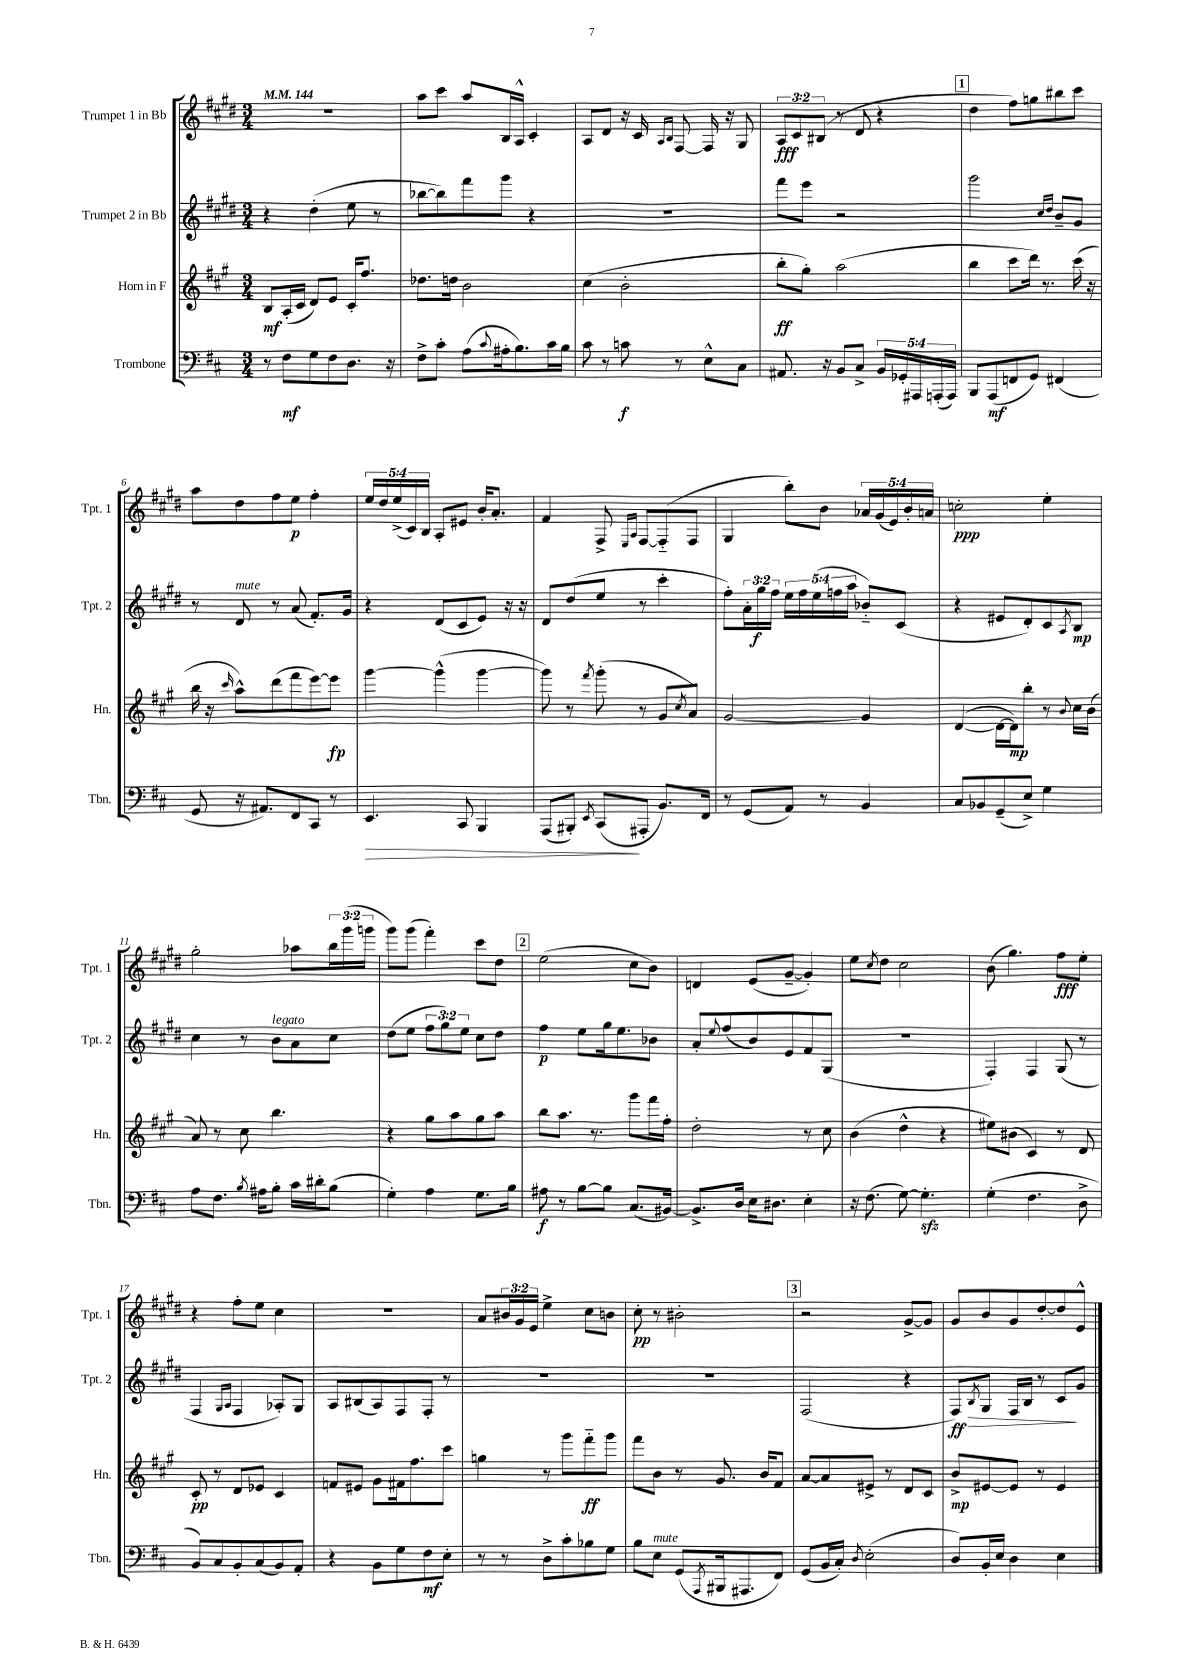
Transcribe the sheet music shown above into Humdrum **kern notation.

**kern	**dynam	**kern	**dynam	**kern	**dynam	**kern	**dynam
*part4	*part4	*part3	*part3	*part2	*part2	*part1	*part1
*staff4	*staff4	*staff3	*staff3	*staff2	*staff2	*staff1	*staff1
*I"Trombone	*	*I"Horn in F	*	*I"Trumpet 2 in Bb	*	*I"Trumpet 1 in Bb	*
*I'Tbn.	*	*I'Hn.	*	*I'Tpt. 2	*	*I'Tpt. 1	*
*clefF4	*	*clefG2	*	*clefG2	*	*clefG2	*
*k[f#c#]	*	*k[f#c#g#]	*	*k[f#c#g#d#]	*	*k[f#c#g#d#]	*
*M3/4	*	*M3/4	*	*M3/4	*	*M3/4	*
*MM144	*	*MM144	*	*MM144	*	*MM144	*
=1	=1	=1	=1	=1	=1	=1	=1
8r	.	8B/L	mf	4r	.	2.r	.
8F#\L	mf	(16A'/L	.	.	.	.	.
.	.	16c#/JJ	.	.	.	.	.
8G\	.	8d/L)	.	(4dd#'\	.	.	.
8F#\	.	8e/J	.	.	.	.	.
8.D\J	.	16c#'/KL	.	8ee\	.	.	.
.	.	8.ff#/J	.	.	.	.	.
.	.	.	.	8r	.	.	.
16r	.	.	.	.	.	.	.
=2	=2	=2	=2	=2	=2	=2	=2
8F#^\L	.	8.dd-X\L	.	[8bb-X\L	.	8aa\L	.
8c#'\J	.	.	.	8bb-\])	.	8ccc#\J	.
.	.	16ddn\Jk	.	.	.	.	.
(8A\L	.	2b\	.	8fff#\	.	8aa/L	.
8qqc#/	.	.	.	.	.	.	.
16A#X'\k	.	.	.	8ggg#\J	.	16B/L	.
8.B\)	.	.	.	.	.	16A^^/JJ	.
.	.	.	.	4r	.	4c#'/	.
16c#\L	.	.	.	.	.	.	.
16B\JJ	.	.	.	.	.	.	.
=3	=3	=3	=3	=3	=3	=3	=3
8c#\	.	(4cc#\	.	2.r	.	8A/L	.
8r	.	.	.	.	.	8d#/J	.
8cn\	f	2b'\	.	.	.	16r	.
.	.	.	.	.	.	16c#/	.
.	.	.	.	.	.	16qqA/LL	.
.	.	.	.	.	.	16qqB/JJ	.
8r	.	.	.	.	.	[8F#/	.
8E^^\L	.	.	.	.	.	16F#/]	.
.	.	.	.	.	.	16r	.
8C#\J	.	.	.	.	.	8G#/	.
=4	=4	=4	=4	=4	=4	=4	=4
8.AA#X/	.	8bb'\L	ff	8fff#\L	.	12A/L	fff
.	.	.	.	.	.	12c#/	.
.	.	8gg#'\J)	.	8eee\J	.	.	.
.	.	.	.	.	.	(12B#X/J	.
16r	.	.	.	.	.	.	.
8BB/L	.	(2aa\	.	2r	.	8r	.
8C#^/J	.	.	.	.	.	8d#/	.
20BB/LL	.	.	.	.	.	4r	.
20GG-X'/	.	.	.	.	.	.	.
20AAA#X/	.	.	.	.	.	.	.
(20AAAn'/	.	.	.	.	.	.	.
20AAA/JJ)	.	.	.	.	.	.	.
!!LO:REH:place=s1:t=1
=5	=5	=5	=5	=5	=5	=5	=5
8BBB/L	.	4bb\	.	2ggg#\	.	4dd#\	.
(8AAA/	mf	.	.	.	.	.	.
8FFn/	.	8ccc#\L	.	.	.	8ff#\L)	.
8GG/J)	.	16ddd\Jk)	.	.	.	8ggn\	.
.	.	8.r	.	.	.	.	.
.	.	.	.	16qqcc#/LL	.	.	.
.	.	.	.	16qqdd#/JJ	.	.	.
(4FF#X/	.	.	.	8b~/L	.	8bb#X\	.
.	.	(16ccc#\	.	8g#/J	.	8ccc#\J	.
.	.	16r	.	.	.	.	.
!!LO:LB:g=z
=6	=6	=6	=6	=6	=6	=6	=6
8GG/	.	16bb\	.	8r	.	8aa\L	.
.	.	16r	.	.	.	.	.
.	.	16qqccc#/	.	.	.	.	.
!	!	!	!	!LO:TX:a:i:t=mute	!	!	!
16r	.	8aa^^\L)	.	8d#/	.	8dd#\	.
8.AA#X/L)	.	.	.	.	.	.	.
.	.	(8ddd\	.	8r	.	8ff#\	.
8FF#/	.	8fff#\	.	(8a/	.	8ee\J	p
8CC#/J	.	[8eee\)	.	8.f#'/L)	.	4ff#'\	.
8r	.	8eee\J]	fp	.	.	.	.
.	.	.	.	16g#/Jk	.	.	.
=7	=7	=7	=7	=7	=7	=7	=7
!	!LO:HP:b	!	!	!	!	!	!
4.EE/	>	[4ggg#\	.	4r	.	20ee/LL	.
.	.	.	.	.	.	20dd#/	.
.	.	.	.	.	.	(20ee^/	.
.	.	.	.	.	.	20c#/)	.
.	.	.	.	.	.	20B/JJ	.
.	.	(4ggg#^^\]	.	(8d#/L	.	8A'/L	.
8CC#/	.	.	.	8c#/	.	8e#X/J	.
4BBB/	.	[4ggg#\	.	8e/J)	.	16b'/KL	.
.	.	.	.	.	.	8.a'/J	.
.	.	.	.	16r	.	.	.
.	.	.	.	16r	.	.	.
=8	=8	=8	=8	=8	=8	=8	=8
(8AAA/L	.	8ggg#\])	.	8d#/L	.	4f#/	.
8BBB#X'/J)	.	8r	.	(8dd#/	.	.	.
8qEE/	.	8qfff#/	.	.	.	.	.
(8CC#/L	.	(8ggg#'\	.	8ee/J	.	8F#^/	.
.	.	.	.	.	.	16qqE/LL	.
.	.	.	.	.	.	16qqA/JJ	.
8AAA#X'/J	]	8r	.	8r	.	[8F#/L	.
8.BB/L)	.	8g#/L	.	4ccc#'\	.	(8F#/]	.
.	.	8qcc#/	.	.	.	.	.
.	.	8a/J)	.	.	.	8F#/J	.
16FF#/Jk	.	.	.	.	.	.	.
=9	=9	=9	=9	=9	=9	=9	=9
8r	.	[2g#/	.	8ff#'\L)	.	4G#/	.
(8GG/L	.	.	.	24a'\L	.	.	.
.	.	.	.	24gg#\	f	.	.
.	.	.	.	24ff#\JJ	.	.	.
8AA/J)	.	.	.	20ee\LL	.	8bb'\L)	.
.	.	.	.	20ff#\	.	.	.
.	.	.	.	(20ee\	.	.	.
8r	.	.	.	.	.	8b\J	.
.	.	.	.	20ffn\	.	.	.
.	.	.	.	20aa\JJ	.	.	.
4BB/	.	4g#/]	.	8b-X/L)	.	20a-X/LL	.
.	.	.	.	.	.	(20g#/	.
.	.	.	.	.	.	20e/)	.
.	.	.	.	(8c#/J	.	.	.
.	.	.	.	.	.	20b'/	.
.	.	.	.	.	.	20an/JJ	.
=10	=10	=10	=10	=10	=10	=10	=10
8C#/L	.	([4d/	.	4r	.	2ccn'\	ppp
8BB-X/	.	.	.	.	.	.	.
(8GG~/	.	16d\LL_	.	8e#X/L	.	.	.
.	.	16d\J])	mp	.	.	.	.
8E^/J)	.	8bb'\J	.	8d#'/)	.	.	.
4G\	.	8r	.	8c#/	.	4ee'\	.
.	.	8qqb/	.	8qA/	.	.	.
.	.	16cc#\LL	.	8B/J	mp	.	.
.	.	(16b\JJ	.	.	.	.	.
!!LO:LB:g=z
=11	=11	=11	=11	=11	=11	=11	=11
8A\L	.	8a/)	.	4cc#\	.	2gg#'\	.
8.F#\J	.	8r	.	.	.	.	.
.	.	8cc#\	.	8r	.	.	.
8qB/	.	.	.	.	.	.	.
16A#X\KL	.	.	.	.	.	.	.
!	!	!	!	!LO:TX:a:i:t=legato	!	!	!
8B'\J	.	4.bb\	.	8b\L	.	.	.
16c#\LL	.	.	.	8a\	.	8aa-X\L	.
16d#X'\J	.	.	.	.	.	.	.
(8B\J	.	.	.	8cc#\J	.	24bb\L	.
.	.	.	.	.	.	(24ggg#\	.
.	.	.	.	.	.	24gggn\JJ	.
=12	=12	=12	=12	=12	=12	=12	=12
4G'\)	.	4r	.	(8dd#\L	.	8ggg#\L)	.
.	.	.	.	8ee\J	.	(8ggg#\J	.
4A\	.	8gg#\L	.	12ff#\L	.	4fff#'\)	.
.	.	.	.	12gg#\)	.	.	.
.	.	8aa\	.	.	.	.	.
.	.	.	.	12ee\J	.	.	.
8.G\L	.	8gg#\	.	8cc#\L	.	8ccc#\L	.
.	.	8aa\J	.	8dd#\J	.	8dd#\J	.
16B\Jk	.	.	.	.	.	.	.
!!LO:REH:place=s1:t=2
=13	=13	=13	=13	=13	=13	=13	=13
8A#X\	f	8bb\L	.	4ff#\	p	(2ee\	.
8r	.	8.aa\J	.	.	.	.	.
[8B\L	.	.	.	8ee\L	.	.	.
.	.	8.r	.	.	.	.	.
8B\J]	.	.	.	16gg#\k	.	.	.
.	.	.	.	8.ee\	.	.	.
(8.C#/L	.	8ggg#\L	.	.	.	8cc#\L	.
.	.	16fff#\L	.	8b-X\J	.	8b\J)	.
[16BB#X/Jk)	.	16ff#'\JJ	.	.	.	.	.
=14	=14	=14	=14	=14	=14	=14	=14
8.BB#^/L]	.	2dd'\	.	8a'/L	.	4dn/	.
.	.	.	.	8qqee/	.	.	.
.	.	.	.	(8ff#/	.	.	.
16D/Jk	.	.	.	.	.	.	.
16E\KL	.	.	.	8b/)	.	(8e/L	.
8.D#X\J	.	.	.	.	.	.	.
.	.	.	.	8e/	.	[8g#~/J	.
4E'\	.	8r	.	8f#/	.	4g#'/])	.
.	.	8cc#\	.	(8G#/J	.	.	.
=15	=15	=15	=15	=15	=15	=15	=15
16r	.	(4b\	.	2.r	.	8ee\L	.
(8.F#\	.	.	.	.	.	.	.
.	.	.	.	.	.	8qcc#/	.
.	.	.	.	.	.	8dd#\J	.
[8G\)	.	4dd^^\	.	.	.	2cc#\	.
4.Gzz'\]	.	.	.	.	.	.	.
.	.	4r	.	.	.	.	.
=16	=16	=16	=16	=16	=16	=16	=16
(4G'\	.	8ee#X\L)	.	4F#'/)	.	(8b\	.
.	.	(8b#X\J	.	.	.	4.gg#\)	.
4.F#\	.	4c#/)	.	4F#/	.	.	.
.	.	8r	.	(8G#/	.	8ff#\L	fff
8D^\	.	8d/	.	8r	.	8ee'\J	.
!!LO:LB:g=z
=17	=17	=17	=17	=17	=17	=17	=17
8BB/L)	.	8c#'/	pp	4F#/	.	4r	.
8C#/	.	8r	.	.	.	.	.
.	.	.	.	16qqG#/LL	.	.	.
.	.	.	.	16qqA/JJ	.	.	.
8BB'/	.	8d/L	.	4F#/	.	8ff#'\L	.
(8C#/	.	8e-X/J	.	.	.	8ee\J	.
8BB/)	.	4c#/	.	8A-X'/L)	.	4cc#\	.
8AA'/J	.	.	.	8G#/J	.	.	.
=18	=18	=18	=18	=18	=18	=18	=18
4r	.	8fn/L	.	8A/L	.	2.r	.
.	.	8e#X/J	.	(8B#X/	.	.	.
8BB\L	.	8g#\L	.	8A/)	.	.	.
8G\	.	16f#X\k	.	8F#/	.	.	.
.	.	8.ff#\	.	.	.	.	.
8F#\	mf	.	.	8F#'/J	.	.	.
8E'\J	.	8ccc#\J	.	8r	.	.	.
=19	=19	=19	=19	=19	=19	=19	=19
8r	.	4ggn\	.	2.r	.	8a/L	.
8r	.	.	.	.	.	24b#X/L	.
.	.	.	.	.	.	24g#/	.
.	.	.	.	.	.	24e/JJ	.
8D^\L	.	8r	.	.	.	4ee^\	.
8c#'\	.	8ggg#\L	.	.	.	.	.
8B-X\	.	8fff#\	ff	.	.	8cc#\L	.
8G\J	.	8ggg#\J	.	.	.	8bn\J	.
=20	=20	=20	=20	=20	=20	=20	=20
8B\L	.	8fff#\L	.	2.r	.	8cc#'\	pp
!LO:TX:a:i:t=mute	!	!	!	!	!	!	!
8E\J	.	8b\J	.	.	.	8r	.
(8GG/L	.	8r	.	.	.	2b#X'\	.
8qAAA/	.	.	.	.	.	.	.
16BBB#X/k	.	8.g#/	.	.	.	.	.
8.AAA#X/	.	.	.	.	.	.	.
.	.	16b/KL	.	.	.	.	.
8FF#/J)	.	8f#/J	.	.	.	.	.
!!LO:REH:place=s1:t=3
=21	=21	=21	=21	=21	=21	=21	=21
(8GG/L	.	[8a/L	.	(2F#/	.	2r	.
16BB/L	.	8a/]	.	.	.	.	.
16C#'/JJ)	.	.	.	.	.	.	.
8qD/	.	.	.	.	.	.	.
(2E'\	.	8e#X^/J	.	.	.	.	.
.	.	8r	.	.	.	.	.
.	.	8d/L	.	4r	.	[8g#^/L	.
.	.	8c#/J	.	.	.	8g#/J]	.
=22	=22	=22	=22	=22	=22	=22	=22
!	!	!	!	!	!LO:HP:b	!	!
8D/L)	.	8b^/L	mp	8F#/L)	> ff	8g#/L	.
.	.	.	.	8qB/	.	.	.
16BB'/L	.	[8e#X/	.	8G#/J	.	8b/	.
16E/JJ	.	.	.	.	.	.	.
4D\	.	8e#/J]	.	16F#/LL	.	8g#/	.
.	.	.	.	16B/JJ	.	.	.
.	.	8r	.	8r	.	[8dd#'/	.
4E\	.	4e#/	.	8c#/L	.	8dd#/]	.
.	.	.	.	8g#/J	]	8e^^/J	.
==	==	==	==	==	==	==	==
*-	*-	*-	*-	*-	*-	*-	*-
